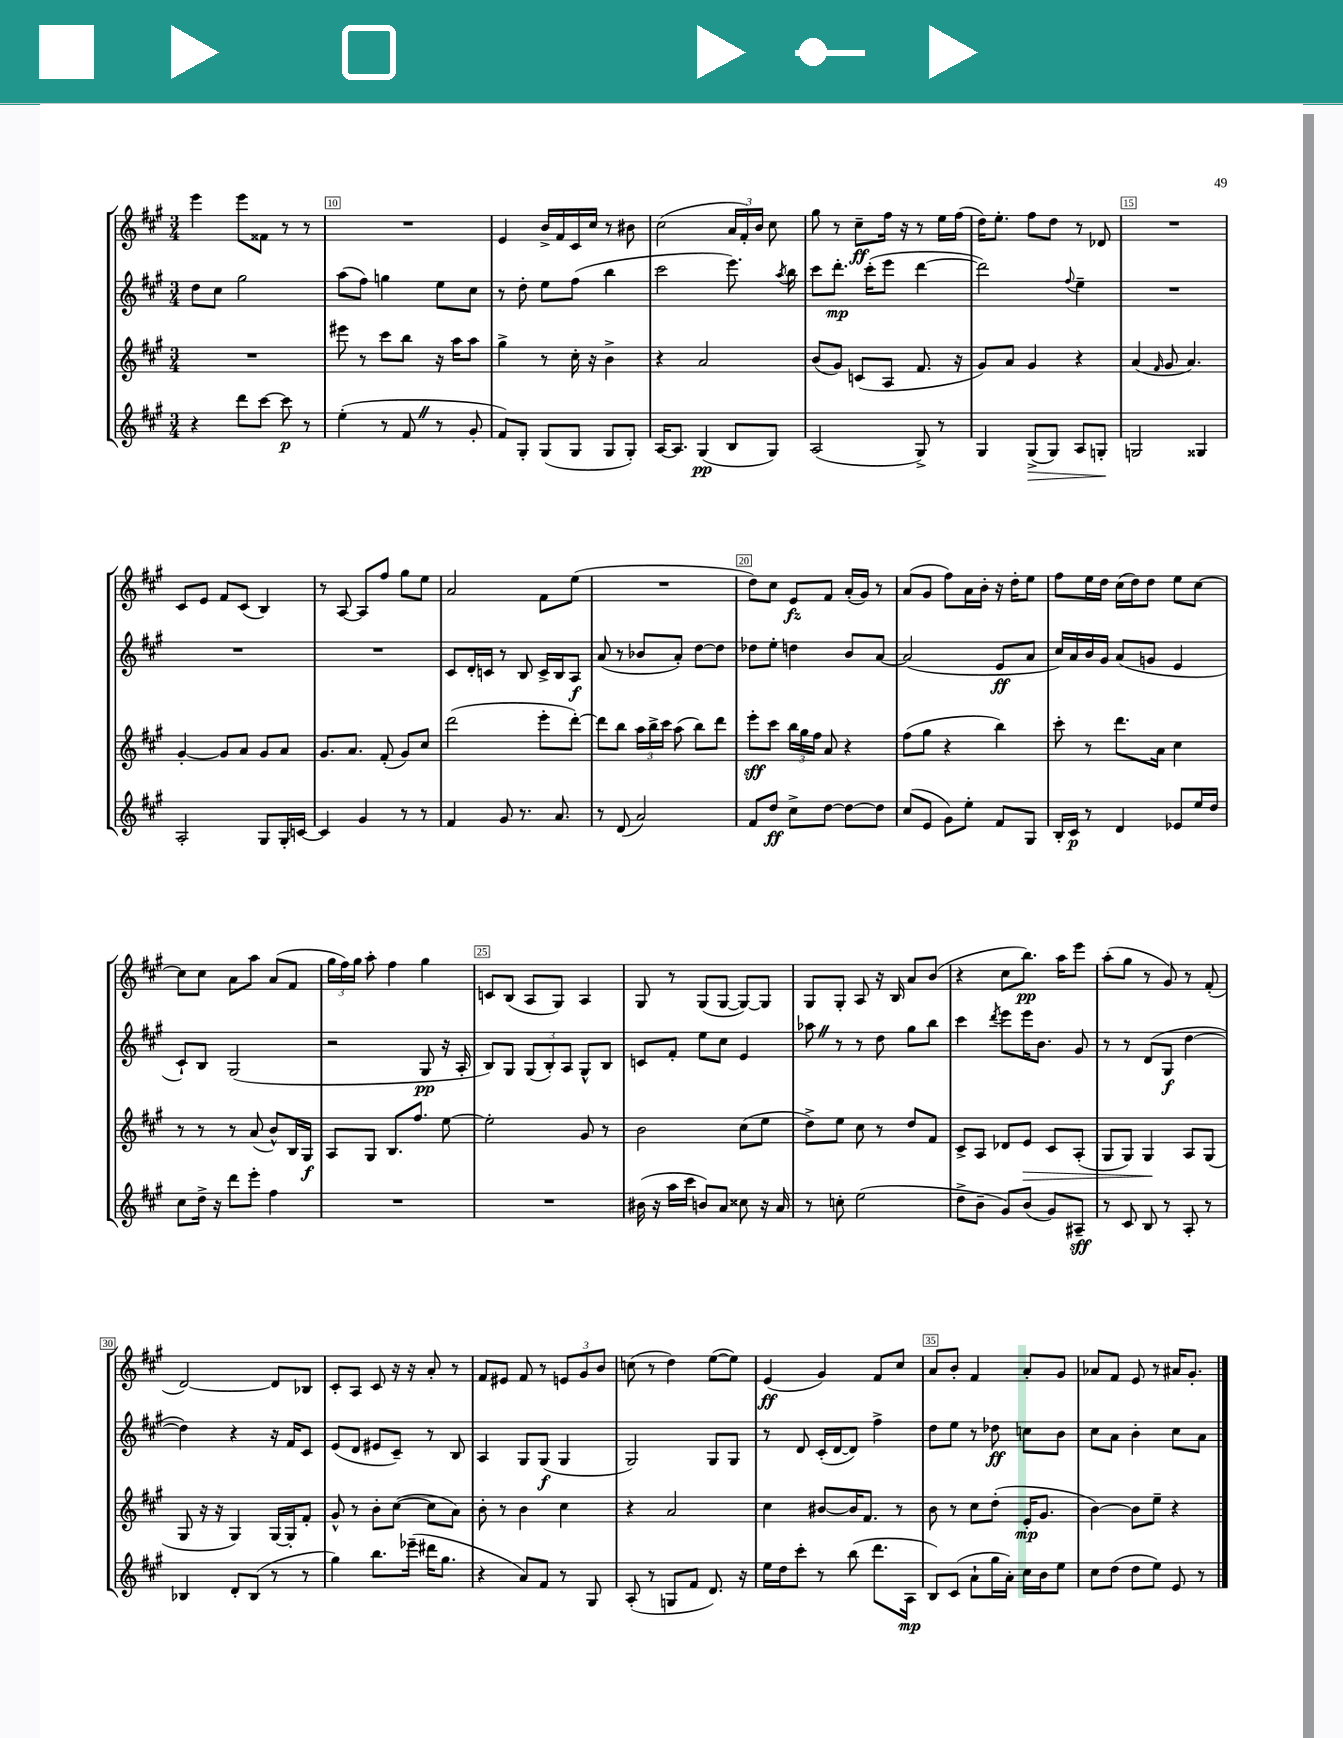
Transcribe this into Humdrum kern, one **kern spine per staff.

**kern	**dynam	**kern	**dynam	**kern	**dynam	**kern	**dynam
*part4	*part4	*part3	*part3	*part2	*part2	*part1	*part1
*staff4	*staff4	*staff3	*staff3	*staff2	*staff2	*staff1	*staff1
*clefG2	*	*clefG2	*	*clefG2	*	*clefG2	*
*k[f#c#g#]	*	*k[f#c#g#]	*	*k[f#c#g#]	*	*k[f#c#g#]	*
*M3/4	*	*M3/4	*	*M3/4	*	*M3/4	*
=9	=9	=9	=9	=9	=9	=9	=9
4r	.	2.r	.	8dd\L	.	4eee\	.
.	.	.	.	8cc#\J	.	.	.
8ddd\L	.	.	.	2gg#\	.	8eee\L	.
[8ccc#\J	.	.	.	.	.	8f##X\J	.
8ccc#\]	p	.	.	.	.	8r	.
8r	.	.	.	.	.	8r	.
=10	=10	=10	=10	=10	=10	=10	=10
(4ee'\	.	8eee#X\	.	(8aa\L	.	2.r	.
.	.	8r	.	8ff#\J)	.	.	.
8r	.	8ccc#\L	.	4ggn\	.	.	.
8f#Z/	.	8bb\J	.	.	.	.	.
8r	.	16r	.	8ee\L	.	.	.
.	.	16aa\KL	.	.	.	.	.
8g#'/	.	8aa\J	.	8cc#\J	.	.	.
=11	=11	=11	=11	=11	=11	=11	=11
8f#/L)	.	4gg#^\	.	8r	.	4e/	.
8G#'/J	.	.	.	8dd'\	.	.	.
(8G#/L	.	8r	.	8ee\L	.	16b^/LL	.
.	.	.	.	.	.	16f#/	.
8G#/J	.	16cc#'\	.	(8ff#\J	.	16c#/	.
.	.	16r	.	.	.	16cc#/JJ	.
8G#/L	.	4b^\	.	4bb\	.	8r	.
8G#'/J)	.	.	.	.	.	8b#X\	.
=12	=12	=12	=12	=12	=12	=12	=12
[16A/KL	.	4r	.	2ccc#\	.	(2cc#\	.
8.A/J]	.	.	.	.	.	.	.
(4G#/	pp	2a/	.	.	.	.	.
8B/L	.	.	.	8.eee\)	.	24a/LL	.
.	.	.	.	.	.	24f#'/)	.
.	.	.	.	.	.	24b/JJ	.
8G#/J)	.	.	.	.	.	8cc#\	.
.	.	.	.	8qaa/	.	.	.
.	.	.	.	16bb\	.	.	.
=13	=13	=13	=13	=13	=13	=13	=13
(2A/	.	(8b/L	.	8ccc#\L	.	8gg#\	.
.	.	8g#/J)	.	8.ddd'\J	mp	8r	.
.	.	(8cn/L	.	.	.	8cc#~\L	ff
.	.	.	.	(16ccc#'\KL	.	.	.
.	.	8A/J	.	8eee\J	.	16ff#\Jk	.
.	.	.	.	.	.	16r	.
8G#^/)	.	8.f#/	.	[4ddd\	.	8r	.
8r	.	.	.	.	.	16ee\LL	.
.	.	16r	.	.	.	(16ff#\JJ	.
=14	=14	=14	=14	=14	=14	=14	=14
4G#/	.	8g#/L)	.	2ddd\])	.	16dd\KL)	.
.	.	.	.	.	.	8.ee'\J	.
.	.	8a/J	.	.	.	.	.
!	!LO:HP:b	!	!	!	!	!	!
(8G#^/L	>	4g#/	.	.	.	8ff#\L	.
8G#/J)	.	.	.	.	.	8dd\J	.
.	.	.	.	8qqff#/	.	.	.
8A/L	.	4r	.	4ee~\	.	8r	.
8Gn'/J	.	.	.	.	.	8d-X/	.
.	]	.	.	.	.	.	.
=15	=15	=15	=15	=15	=15	=15	=15
2Gn/	.	(4a/	.	2.r	.	2.r	.
.	.	16qqf#/	.	.	.	.	.
.	.	8g#/	.	.	.	.	.
.	.	4.a/)	.	.	.	.	.
4G##X/	.	.	.	.	.	.	.
!!LO:LB:g=z
=16	=16	=16	=16	=16	=16	=16	=16
2A'/	.	[4g#'/	.	2.r	.	8c#/L	.
.	.	.	.	.	.	8e/J	.
.	.	8g#/L]	.	.	.	8f#/L	.
.	.	8a/J	.	.	.	(8c#/J	.
8G#/L	.	8g#/L	.	.	.	4B/)	.
16G#'/L	.	8a/J	.	.	.	.	.
[16cn/JJ	.	.	.	.	.	.	.
=17	=17	=17	=17	=17	=17	=17	=17
4c/]	.	8.g#/L	.	2.r	.	8r	.
.	.	.	.	.	.	[8A/	.
.	.	8.a/J	.	.	.	.	.
4g#/	.	.	.	.	.	8A/L]	.
.	.	(8f#'/	.	.	.	8ff#/J	.
8r	.	8g#/L)	.	.	.	8gg#\L	.
8r	.	8cc#/J	.	.	.	8ee\J	.
=18	=18	=18	=18	=18	=18	=18	=18
4f#/	.	(2ddd\	.	8c#/L	.	2a/	.
.	.	.	.	16d'/L	.	.	.
.	.	.	.	16cn/JJ	.	.	.
8g#/	.	.	.	8r	.	.	.
8.r	.	.	.	8B/	.	.	.
.	.	8eee'\L	.	16c^/LL	.	8f#\L	.
8.a/	.	.	.	16B/J	.	.	.
.	.	[8ddd'\J)	.	8A/J	f	(8ee\J	.
=19	=19	=19	=19	=19	=19	=19	=19
8r	.	8ddd\L]	.	(8a/	.	2.r	.
(8d/	.	8bb\J	.	8r	.	.	.
2a/)	.	24aa\LL	.	8b-X/L	.	.	.
.	.	24bb^\	.	.	.	.	.
.	.	24ccc#\JJ	.	.	.	.	.
.	.	(8aa\	.	8a'/J)	.	.	.
.	.	8bb\L)	.	[8dd\L	.	.	.
.	.	8ddd\J	.	8dd\J]	.	.	.
=20	=20	=20	=20	=20	=20	=20	=20
8f#/L	.	8eee'\L	sff	8dd-X\L	.	8dd\L)	.
8dd/J	ff	8ccc#\J	.	8ee'\J	.	8cc#\J	.
8cc#^\L	.	24bb\LL	.	4ddn\	.	8e/L	fz
.	.	24gg#\	.	.	.	.	.
.	.	24ff#\JJ	.	.	.	.	.
[8dd\J	.	8a/	.	.	.	8f#/J	.
8dd\L_	.	4r	.	8b/L	.	(16a'/LL	.
.	.	.	.	.	.	16g#/JJ)	.
8dd\J]	.	.	.	[8a/J	.	8r	.
=21	=21	=21	=21	=21	=21	=21	=21
(8cc#/L	.	(8ff#\L	.	(2a/]	.	(8a/L	.
8e/J	.	8gg#\J	.	.	.	8g#/J	.
8g#\L)	.	4r	.	.	.	8ff#\L)	.
8ee'\J	.	.	.	.	.	16a\L	.
.	.	.	.	.	.	16b'\JJ	.
8f#/L	.	4bb\)	.	8e/L	ff	16r	.
.	.	.	.	.	.	16dd'\KL	.
8G#/J	.	.	.	8a/J	.	8ee\J	.
=22	=22	=22	=22	=22	=22	=22	=22
16B'/LL	.	8ccc#'\	.	16cc#/LL)	.	8ff#\L	.
16c#/JJ	p	.	.	16a/	.	.	.
8r	.	8r	.	16b/	.	16ee\L	.
.	.	.	.	16g#/JJ	.	16dd\JJ	.
4d/	.	8.ddd\L	.	(8a/L	.	(16cc#\LL	.
.	.	.	.	.	.	16dd\J)	.
.	.	.	.	8gn/J	.	8dd\J	.
.	.	16a\Jk	.	.	.	.	.
8e-X/L	.	4cc#\	.	4e/	.	8ee\L	.
16ee/L	.	.	.	.	.	[8cc#\J	.
16dd/JJ	.	.	.	.	.	.	.
!!LO:LB:g=z
=23	=23	=23	=23	=23	=23	=23	=23
8cc#\L	.	8r	.	8c#`/L)	.	8cc#\L]	.
16dd^\Jk	.	8r	.	8B/J	.	8cc#\J	.
16r	.	.	.	.	.	.	.
8ddd\L	.	8r	.	(2G#/	.	8a\L	.
8eee'\J	.	(8a/	.	.	.	8aa\J	.
4ff#\	.	8b^^/L)	.	.	.	(8a/L	.
.	.	16B/L	.	.	.	8f#/J	.
.	.	16G#/JJ	f	.	.	.	.
=24	=24	=24	=24	=24	=24	=24	=24
2.r	.	8A/L	.	2r	.	24gg#\LL	.
.	.	.	.	.	.	24ff#\)	.
.	.	.	.	.	.	24gg#\JJ	.
.	.	8G#/J	.	.	.	8aa'\	.
.	.	8.B/L	.	.	.	4ff#\	.
.	.	8.ff#/J	.	.	.	.	.
.	.	.	.	8G#/	pp	4gg#\	.
.	.	[8ee\	.	16r	.	.	.
.	.	.	.	16A'/	.	.	.
=25	=25	=25	=25	=25	=25	=25	=25
2.r	.	2ee'\]	.	8B/L)	.	8cn/L	.
.	.	.	.	8G#/J	.	(8B/J	.
.	.	.	.	(12G#/L	.	8A/L	.
.	.	.	.	12B'/)	.	.	.
.	.	.	.	.	.	8G#/J)	.
.	.	.	.	12A/J	.	.	.
.	.	8g#/	.	8G#^^/L	.	4A/	.
.	.	8r	.	8B/J	.	.	.
=26	=26	=26	=26	=26	=26	=26	=26
(16b#X\	.	2b\	.	8cn/L	.	8G#/	.
16r	.	.	.	.	.	.	.
16aa\LL	.	.	.	8f#'/J	.	8r	.
16ccc#\JJ	.	.	.	.	.	.	.
8bn/L)	.	.	.	8ee\L	.	(8G#/L	.
8a/J	.	.	.	8cc#\J	.	[8G#/J	.
8cc##X\	.	(8cc#\L	.	4e/	.	8G#/L_)	.
16r	.	8ee\J	.	.	.	8G#/J]	.
16a/	.	.	.	.	.	.	.
=27	=27	=27	=27	=27	=27	=27	=27
8r	.	8dd^\L)	.	8aa-XZ\	.	8G#/L	.
8ccn'\	.	8ee\J	.	8r	.	8G#'/J	.
(2ee\	.	8cc#\	.	8r	.	8A/	.
.	.	8r	.	8dd\	.	16r	.
.	.	.	.	.	.	16B/	.
.	.	8dd/L	.	8gg#\L	.	8a/L	.
.	.	8f#/J	.	8bb\J	.	(8b/J	.
=28	=28	=28	=28	=28	=28	=28	=28
8dd^\L	.	8c#^/L	.	4ccc#\	.	4r	.
8b~\J	.	8A/J	.	.	.	.	.
.	.	.	.	8qddd/	.	.	.
8g#/L)	.	8d-X/L	.	8eee\L	.	8cc#\L	.
!	!	!	!LO:HP:b	!	!	!	!
(8b/J	.	8e/J	>	16eee\K	.	8.bb\J)	pp
.	.	.	.	8.b\J	.	.	.
8g#/L)	.	8c#/L	.	.	.	.	.
.	.	.	.	.	.	16aa\KL	.
8A#X~/J	sff	(8A'/J	.	8g#/	.	8eee\J	.
=29	=29	=29	=29	=29	=29	=29	=29
8r	.	8G#/L	.	8r	.	(8aa'\L	.
8c#/	.	8G#/J)	.	8r	.	8gg#\J	.
8B/	.	4G#/	.	(8d/L	.	8r	.
8r	.	.	.	8G#/J	f	8g#/)	.
8A'/	.	8A/L	]	[4dd\	.	8r	.
8r	.	(8G#/J	.	.	.	(8f#'/	.
!!LO:LB:g=z
=30	=30	=30	=30	=30	=30	=30	=30
4B-X/	.	8G#/	.	4dd\])	.	[2d/)	.
.	.	16r	.	.	.	.	.
.	.	16r	.	.	.	.	.
8d'/L	.	4G#/)	.	4r	.	.	.
(8B-/J	.	.	.	.	.	.	.
8r	.	[16G#/LL	.	16r	.	8d/L]	.
.	.	16G#'/J]	.	16f#/KL	.	.	.
8r	.	8f#'/J	.	8c#/J	.	8B-X/J	.
=31	=31	=31	=31	=31	=31	=31	=31
4gg#\)	.	8g#^^/	.	(8e/L	.	8c#'/L	.
.	.	8r	.	8d/J	.	8A/J	.
8.bb\L	.	8b'\L	.	8e#X/L	.	8c#/	.
.	.	([8cc#\J	.	8c#~/J)	.	16r	.
(16eee-X~\Jk	.	.	.	.	.	16r	.
16ddd#X\KL	.	8cc#\L]	.	8r	.	8a'/	.
8.gg#\J	.	.	.	.	.	.	.
.	.	8a\J)	.	8B/	.	8r	.
=32	=32	=32	=32	=32	=32	=32	=32
4r	.	8b'\	.	4A/	.	8f#/L	.
.	.	8r	.	.	.	8e#X/J	.
8a/L)	.	4b\	.	8G#/L	.	8f#/	.
8f#/J	.	.	.	(8G#/J	f	8r	.
8r	.	4cc#\	.	4G#/	.	12en/L	.
.	.	.	.	.	.	12g#/	.
8G#/	.	.	.	.	.	.	.
.	.	.	.	.	.	12b/J	.
=33	=33	=33	=33	=33	=33	=33	=33
(8A'/	.	4r	.	2G#/)	.	(8ccn\	.
8r	.	.	.	.	.	8r	.
8Gn/L	.	2a/	.	.	.	4dd\)	.
8f#/J	.	.	.	.	.	.	.
8.d/)	.	.	.	8G#/L	.	([8ee\L	.
.	.	.	.	8G#/J	.	8ee\J])	.
16r	.	.	.	.	.	.	.
=34	=34	=34	=34	=34	=34	=34	=34
16ee\LL	.	4cc#\	.	8r	.	(4e/	ff
16dd\J	.	.	.	.	.	.	.
8ccc#'\J	.	.	.	8d/	.	.	.
8r	.	[8b#X/L	.	(16c#'/LL	.	4g#/)	.
.	.	.	.	[16d/J	.	.	.
(8bb\	.	16b#/K]	.	8d/J])	.	.	.
.	.	8.f#/J	.	.	.	.	.
8.ddd\L	.	.	.	4ff#^\	.	8f#/L	.
.	.	8r	.	.	.	8cc#/J	.
16A\Jk	mp	.	.	.	.	.	.
=35	=35	=35	=35	=35	=35	=35	=35
8B/L)	.	8b\	.	8dd\L	.	8a/L	.
(8c#/J	.	8r	.	8ee\J	.	8b'/J	.
8a`\L	.	8cc#\L	.	8r	.	4f#/	.
16gg#\L	.	(8dd'\J	.	8dd-X\	ff	.	.
16a'\JJ)	.	.	.	.	.	.	.
16cc#\LL	.	16e'/KL	mp	8ccn\L	.	8a'/L	.
16b\J	.	8.g#/J	.	.	.	.	.
8ee\J	.	.	.	8b\J	.	8g#/J	.
=36	=36	=36	=36	=36	=36	=36	=36
8cc#\L	.	[4b\)	.	8cc#\L	.	8a-X/L	.
(8dd\J	.	.	.	8a\J	.	8f#/J	.
8dd\L	.	8b\L]	.	4b'\	.	8e/	.
8ee\J)	.	8ee~\J	.	.	.	8r	.
8e/	.	4r	.	8cc#\L	.	16a#X/KL	.
.	.	.	.	.	.	8.g#'/J	.
8r	.	.	.	8a\J	.	.	.
==	==	==	==	==	==	==	==
*-	*-	*-	*-	*-	*-	*-	*-
